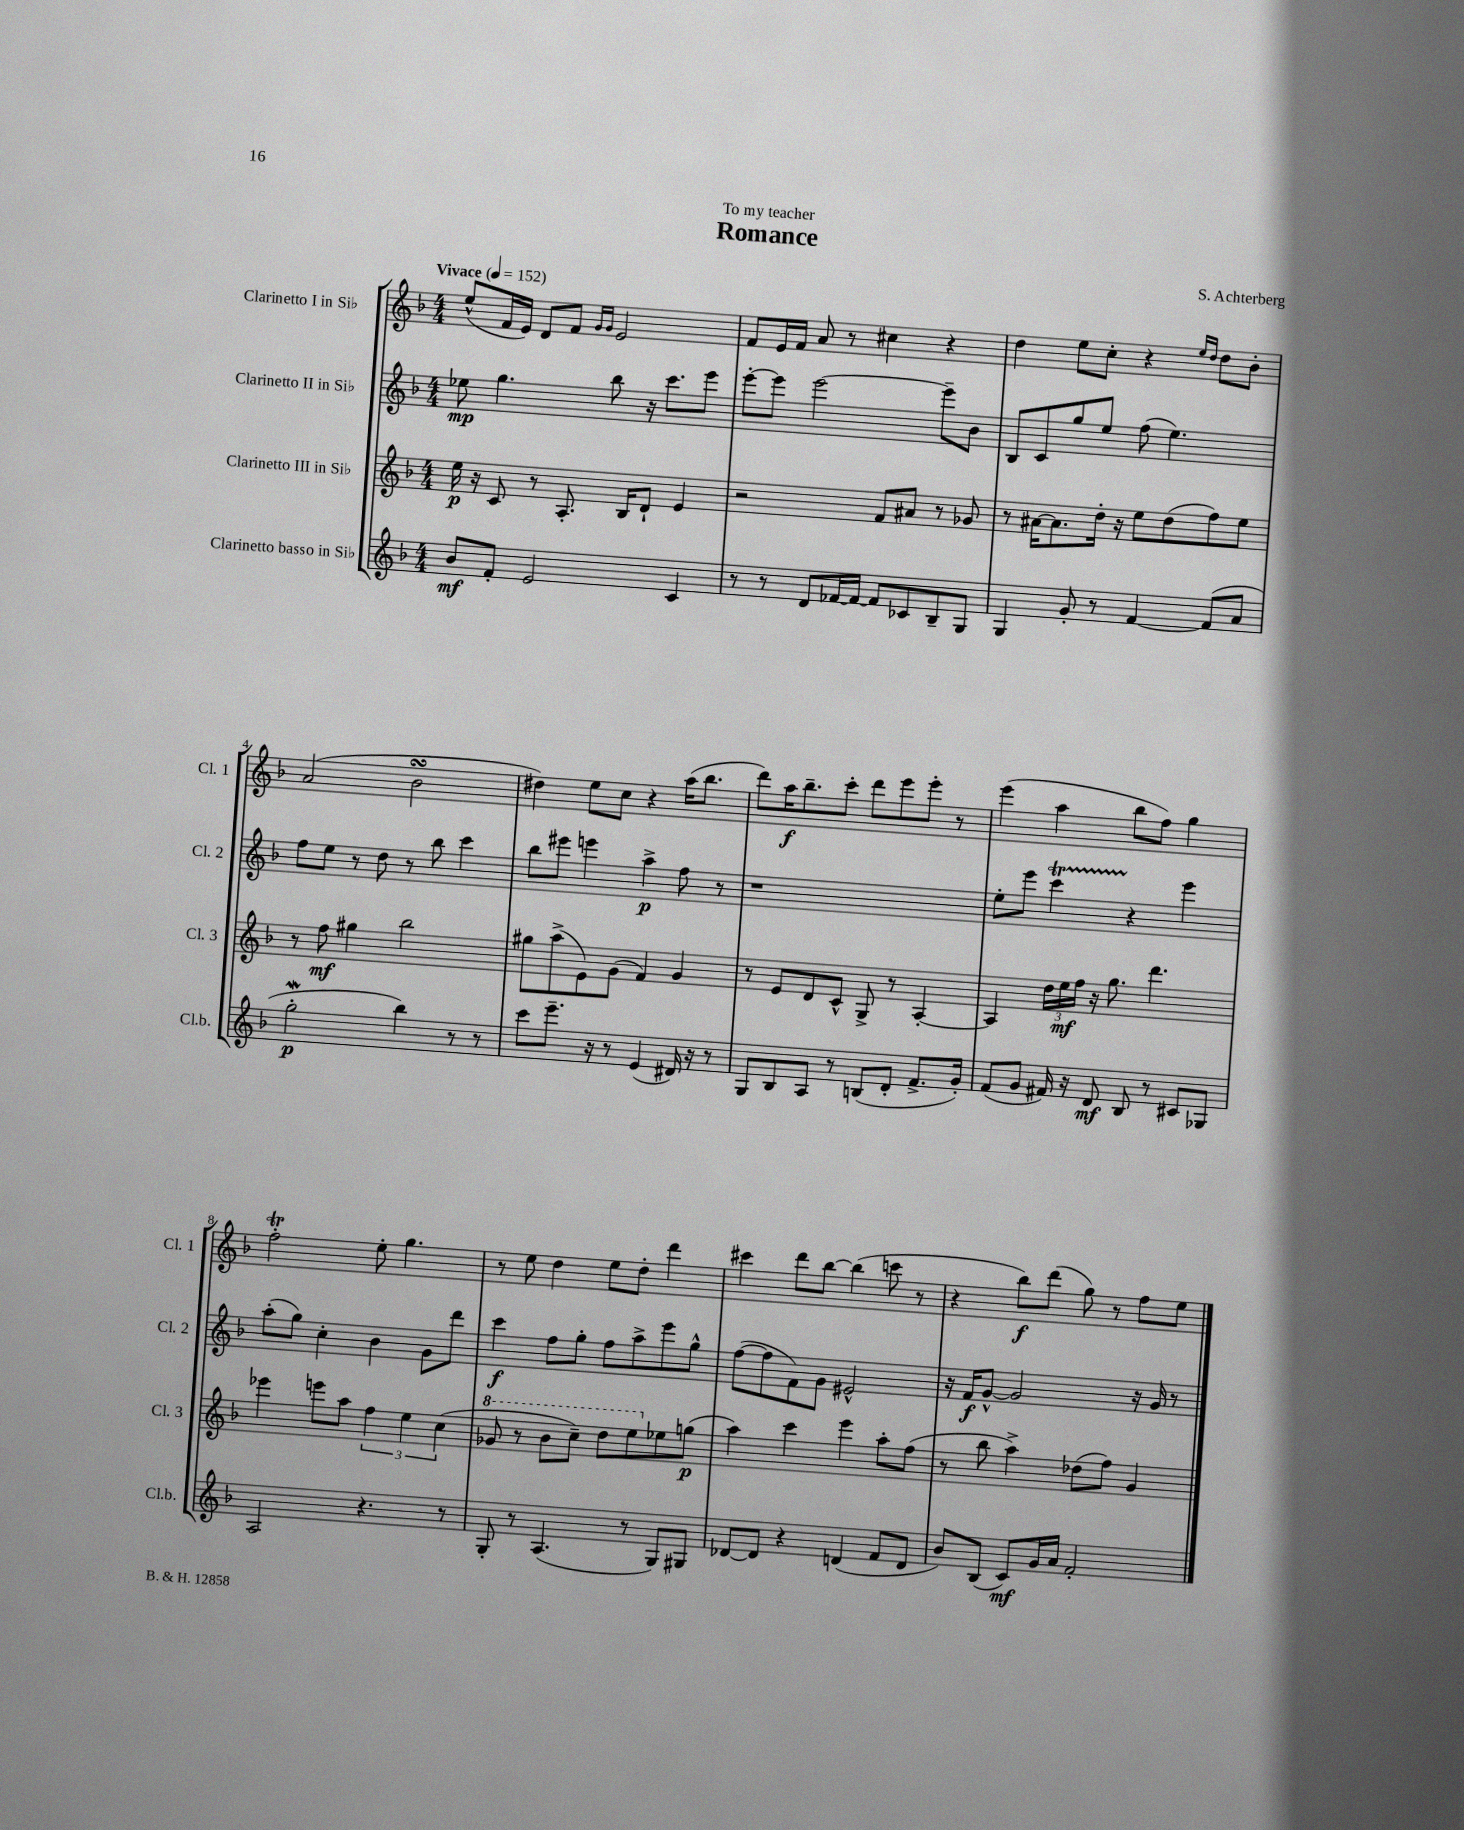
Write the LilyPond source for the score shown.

\header { title = "Romance" composer = "S. Achterberg" dedication = "To my teacher" }
<<
\new StaffGroup <<
\new Staff = "s0" \with { instrumentName = "Clarinetto I in Sib" shortInstrumentName = "Cl. 1" } {
    \clef treble \key f \major \numericTimeSignature \time 4/4 \tempo "Vivace" 4 = 152
    e''8-^( f'16 e'16) d'8 f'8 \grace { g'16 g'16 } e'2 |
    f'8 e'16 f'16 a'8 r8 cis''4 r4 |
    d''4 e''8 c''8-. r4 \grace { e''16 d''16 } d''8 bes'8-. |
    a'2( bes'2\turn |
    dis''4) e''8 c''8 r4 a''16( bes''8. |
    d'''8) a''16\f bes''8.-- c'''8-. d'''8 e'''8 e'''8-. r8 |
    e'''4( a''4 bes''8 f''8) g''4 |
    f''2-.\trill e''8-. g''4. |
    r8 e''8 d''4 e''8 d''8-. d'''4 |
    cis'''4 d'''8 bes''8~ bes''4( c'''8 r8 |
    r4 bes''8\f) d'''8( g''8) r8 f''8 e''8 \bar "|." |
}
\new Staff = "s1" \with { instrumentName = "Clarinetto II in Sib" shortInstrumentName = "Cl. 2" } {
    \clef treble \key f \major \numericTimeSignature \time 4/4
    ees''8\mp g''4. bes''8 r16 c'''8. e'''8 |
    e'''8~-. e'''8 e'''2~ e'''8-- bes'8 |
    bes8 c'8 g''8 e''8 f''8( e''4.) |
    f''8 e''8 r8 d''8 r8 bes''8 c'''4 |
    bes''8 eis'''8 e'''4 a''4->\p f''8 r8 |
    r1 |
    e''8-. e'''8 c'''4\startTrillSpan r4\stopTrillSpan e'''4 |
    a''8-.( g''8) c''4-. bes'4 g'8 d'''8 |
    c'''4\f f''8 g''8-. f''8 a''8-> e'''8 g''8-^ |
    f''8~( f''8 f'8) g'8 eis'2-^ |
    r16 f'16\f g'8~-^ g'2 r16 g'16 r8 \bar "|." |
}
\new Staff = "s2" \with { instrumentName = "Clarinetto III in Sib" shortInstrumentName = "Cl. 3" } {
    \clef treble \key f \major \numericTimeSignature \time 4/4
    e''16\p r16 c'8 r8 a8.-. bes16 d'8-! e'4 |
    r2 f'8 ais'8 r8 ges'8 |
    r8 ais'16~ ais'8. d''16-. r16 e''8 d''8( f''8) e''8 |
    r8 f''8\mf gis''4 bes''2 |
    gis''8 a''8->( e'8) g'8( f'4) g'4 |
    r8 e'8 d'8 c'8-^ g8-> r8 a4~-. |
    a4 \tuplet 3/2 { d''16 e''16\mf f''16 } r16 g''8. d'''4. |
    ees'''4 e'''8 a''8 \tuplet 3/2 { f''4 e''4 c''4( } |
    \ottava #1 ges''8 r8 bes''8 c'''8--) d'''8 e'''8 \ottava #0 ees''8 g''8\p( |
    a''4) c'''4 e'''4 a''8-. f''8( |
    r8 bes''8 a''4->) des''8( f''8) g'4 \bar "|." |
}
\new Staff = "s3" \with { instrumentName = "Clarinetto basso in Sib" shortInstrumentName = "Cl.b." } {
    \clef treble \key f \major \numericTimeSignature \time 4/4
    bes'8\mf f'8-. e'2 c'4 |
    r8 r8 d'8 fes'16~ fes'16~ fes'8 ces'8 bes8-- g8 |
    g4 g'8-. r8 f'4~ f'8( a'8 |
    g''2-.\mordent\p bes''4) r8 r8 |
    c'''8 e'''8.-- r16 r8 e'4( dis'16) r16 r8 |
    g8 bes8 a8 r8 b8( d'8-. f'8.-> g'16-.) |
    f'8( g'8 fis'16) r16 d'8\mf bes8 r8 cis'8 ges8 |
    a2 r4. r8 |
    g8-. r8 a4.( r8 g8) gis8 |
    des'8~ des'8 r4 d'4( f'8 d'8 |
    bes'8) bes8( c'8\mf) g'16 a'16 f'2-. \bar "|." |
}
>>
>>
